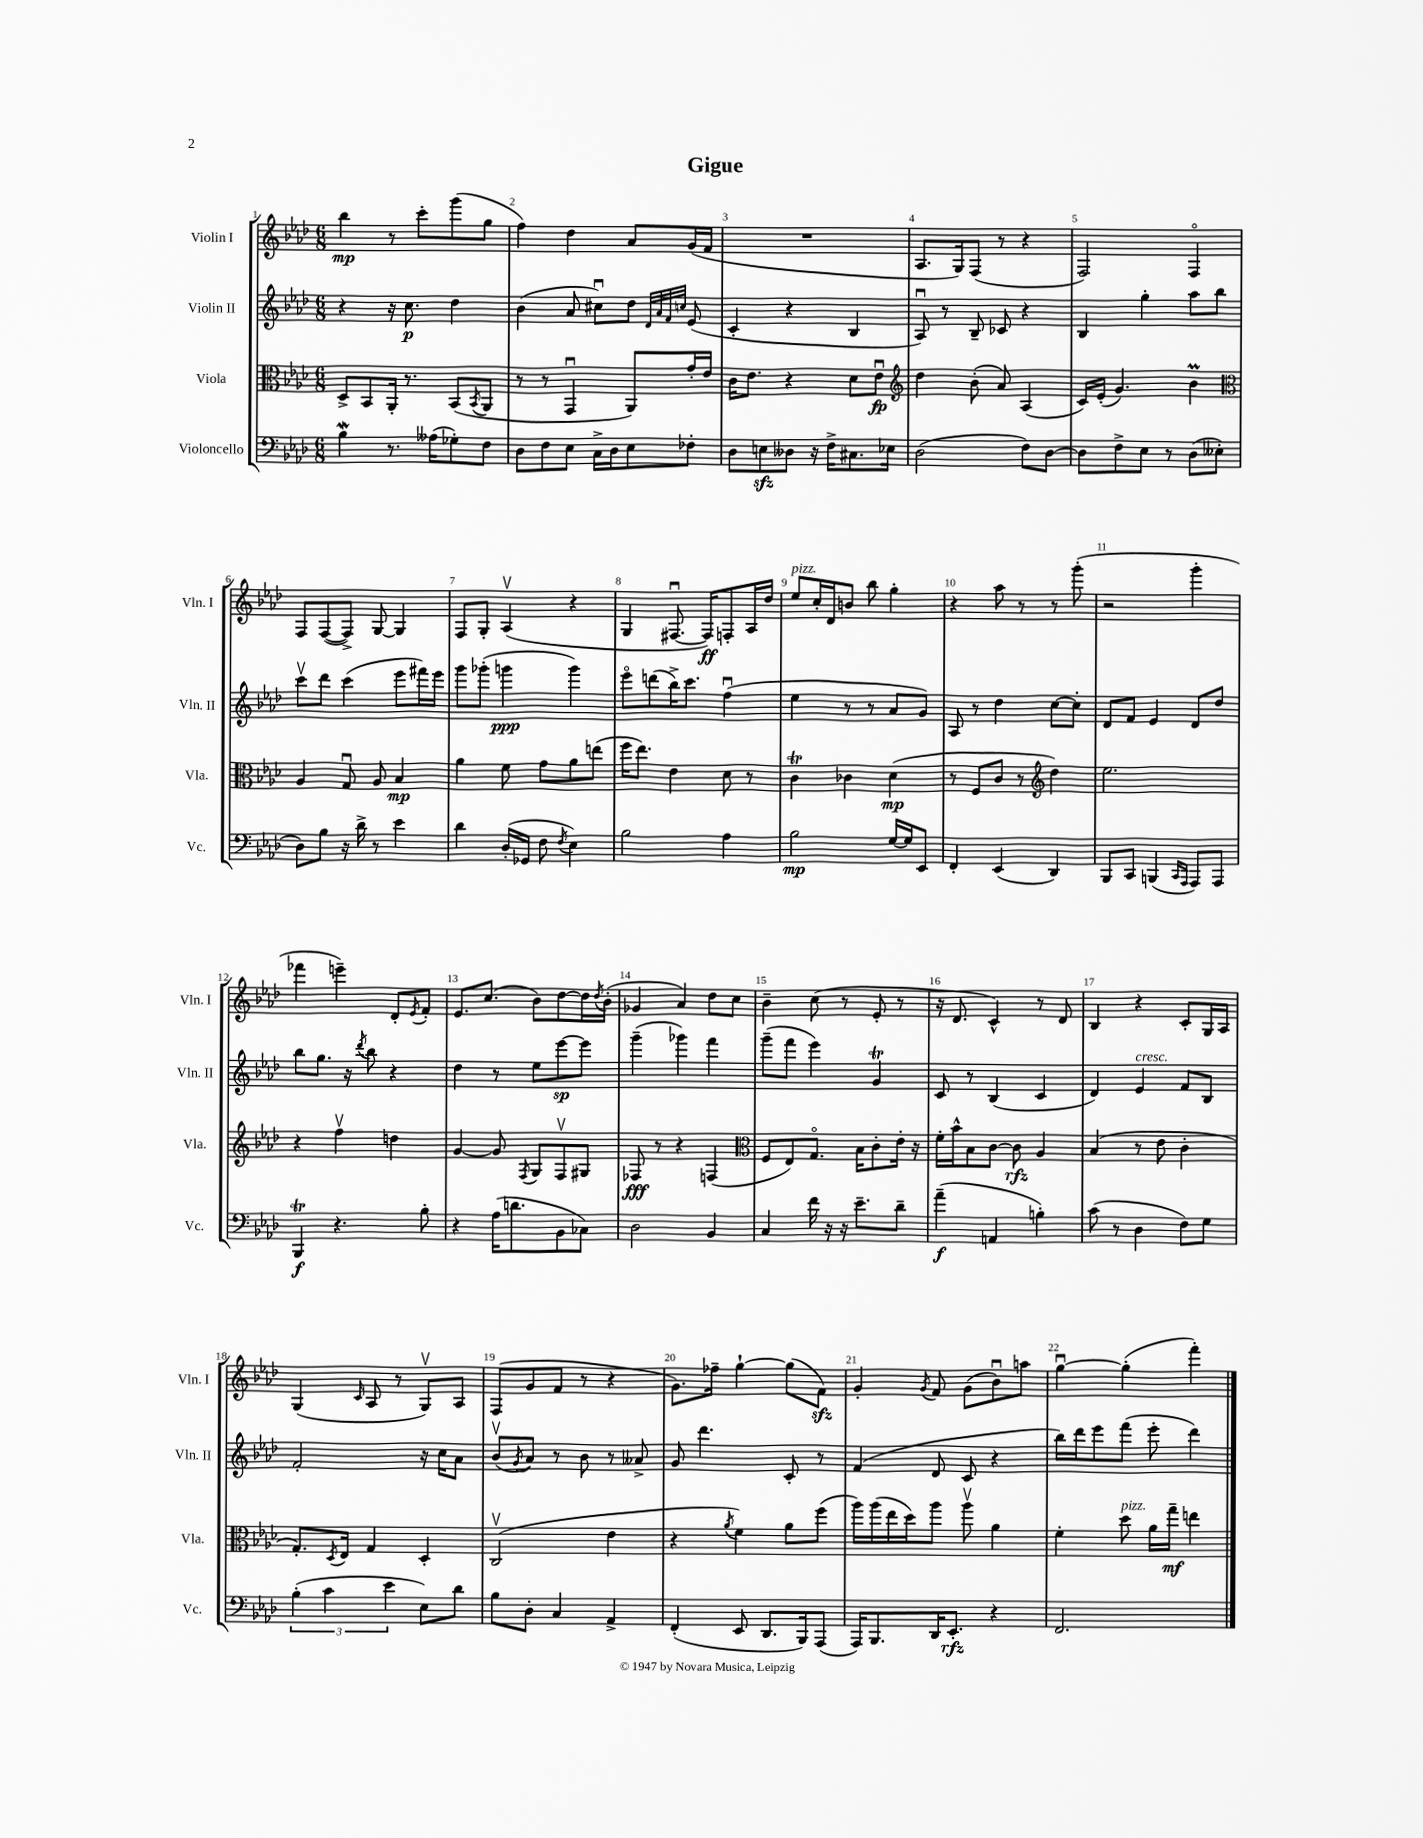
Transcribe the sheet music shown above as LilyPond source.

\header { title = "Gigue" }
<<
\new StaffGroup <<
\new Staff = "s0" \with { instrumentName = "Violin I" shortInstrumentName = "Vln. I" } {
    \clef treble \key aes \major \numericTimeSignature \time 6/8
    bes''4\mp r8 c'''8-. g'''8( g''8 |
    f''4) des''4 aes'8 g'16( f'16 |
    R2. |
    aes8. g16) f8( r8 r4 |
    f2) f4\flageolet |
    f8 f8~( f8->) g8~ g4 |
    f8 g8-. aes4\upbow( r4 |
    g4 fis8.~\downbow fis16\ff) f8-. aes16 des''16 |
    ees''8^\markup { \italic "pizz." } c''16-. des'16 b'8 bes''8 g''4-. |
    r4 aes''8 r8 r8 g'''8-.( |
    r2 g'''4-. |
    fes'''4 e'''4--) des'8-. \acciaccatura { ees'8 } f'8-. |
    ees'8. c''8.( bes'8) des''8~ des''16 \acciaccatura { des''8 } bes'16-.( |
    ges'4 aes'4) des''8 c''8 |
    bes'4-- c''8( r8 ees'8-. r8 |
    r16 des'8. c'4-^) r8 des'8 |
    bes4 r4 c'8-. g16 aes16 |
    g4( \grace { c'16 } aes8 r8 g8\upbow) aes8 |
    f8( g'8 f'8 r8 r4 |
    g'8.) fes''16-- g''4~-! g''8( f'8\sfz) |
    g'4-. \acciaccatura { g'8 } f'8 g'8( bes'8\downbow) a''8 |
    g''4~\downbow g''4-.( f'''4-.) \bar "|." |
}
\new Staff = "s1" \with { instrumentName = "Violin II" shortInstrumentName = "Vln. II" } {
    \clef treble \key aes \major \numericTimeSignature \time 6/8
    r4 r16 c''8.\p des''4 |
    bes'4( aes'8 cis''8\downbow) des''8 \grace { des'32 aes'32 f'32 c''32 } ees'8( |
    c'4-. r4 bes4 |
    aes8\downbow) r8 bes8-- ces'8 r4 |
    bes4 g''4-. aes''8 bes''8 |
    c'''8\upbow des'''8 c'''4( ees'''8 fis'''16) ees'''16 |
    g'''8 ges'''8-.( g'''4\ppp g'''4) |
    ees'''8\flageolet d'''8( bes''16->) c'''8. f''4\downbow( |
    ees''4 r8 r8 aes'8 g'8) |
    aes8 r8 des''4 c''8~ c''8-. |
    des'8 f'8 ees'4 des'8 des''8 |
    bes''8 g''8. r16 \acciaccatura { des'''8 } bes''8 r4 |
    des''4 r8 ees''8 ees'''8~\sp ees'''8 |
    g'''4--( ges'''4) f'''4 |
    g'''8--( f'''8 ees'''4) g'4\trill |
    c'8 r8 bes4( c'4 |
    des'4) ees'4^\markup { \italic "cresc." } f'8 bes8 |
    f'2-. r16 c''16 aes'8 |
    bes'8\upbow( \acciaccatura { g'8 } aes'8) r8 bes'8 r8 aeses'8-> |
    g'8 des'''4. c'8-. r8 |
    f'4( des'8 c'8 r4 |
    bes''16) des'''16 ees'''8 f'''8( ees'''8-. des'''4) \bar "|." |
}
\new Staff = "s2" \with { instrumentName = "Viola" shortInstrumentName = "Vla." } {
    \clef alto \key aes \major \numericTimeSignature \time 6/8
    des8-> bes,8 aes,16-. r8. bes,8( \acciaccatura { bes,8 } aes,8 |
    r8 r8 g,4\downbow aes,8) g'16-. ees'16 |
    c'16 ees'8. r4 des'8 ees'8\downbow\fp |
    \clef treble des''4 bes'8-.( aes'8) aes4( |
    c'16) ees'16-.( g'4.) bes'4\prall |
    \clef alto aes4 g8\downbow aes8 bes4\mp |
    aes'4 f'8 g'8 aes'8 e''8( |
    f''16 ees''8.) ees'4 des'8 r8 |
    c'4\trill ces'4 des'4\mp( |
    r8 f8 c'8 r8 \clef treble des''4) |
    ees''2. |
    r4 f''4\upbow d''4 |
    g'4~ g'8 \acciaccatura { f8 } g8 f8\upbow gis8 |
    fes8\fff r8 r4 f4( |
    \clef alto f8 ees8) g8.\flageolet bes16 c'8-. ees'16-. r16 |
    f'16-. bes'16-^ bes8 c'8~ c'8\rfz aes4 |
    bes4( r8 ees'8 c'4-. |
    g8.-.) \acciaccatura { des8 } ees16 g4 des4-. |
    c2\upbow( ees'4 |
    r4 \acciaccatura { aes'8 } f'4) aes'8 f''8( |
    aes''16) aes''16( ees''16 des''16) aes''8 aes''8\upbow aes'4 |
    f'4-. des''8^\markup { \italic "pizz." } aes'16 g''16--\mf e''4 \bar "|." |
}
\new Staff = "s3" \with { instrumentName = "Violoncello" shortInstrumentName = "Vc." } {
    \clef bass \key aes \major \numericTimeSignature \time 6/8
    bes4\mordent r8. aeses16( ges8-.) f8 |
    des8 f8 ees8 c16-> des16 ees8 fes8-. |
    des8 e8\sfz deses8 r16 f16-> cis8. ees16 |
    des2( f8) des8~ |
    des8 f8-> ees8 r8 des8( eeses8-. |
    des8) bes8 r16 des'16-> r8 ees'4 |
    des'4 des16-.( ges,16 f8 \acciaccatura { f8 } ees4) |
    bes2 aes4 |
    bes2\mp g16~ g16 ees,8 |
    f,4-. ees,4( des,4) |
    bes,,8 c,8 b,,4( \grace { c,16 aes,,16 } aes,,8) aes,,8 |
    bes,,4\trill\f r4. bes8-. |
    r4 aes16( d'8. bes,8 ces8) |
    des2 bes,4 |
    c4 f'16 r16 r16 ees'8.-- des'8-- |
    aes'4--\f( a,4 b4-.) |
    c'8( r8 des4 f8) g8 |
    \tuplet 3/2 { bes4-.( c'4 ees'4 } ees8) des'8 |
    bes8 des8-. c4 aes,4-> |
    f,4-.( ees,8 des,8. bes,,16) aes,,8( |
    aes,,16) bes,,8. des,16 ees,8.-.\rfz r4 |
    f,2. \bar "|." |
}
>>
>>
\layout { \context { \Score \override BarNumber.break-visibility = ##(#f #t #t) barNumberVisibility = #all-bar-numbers-visible } }
